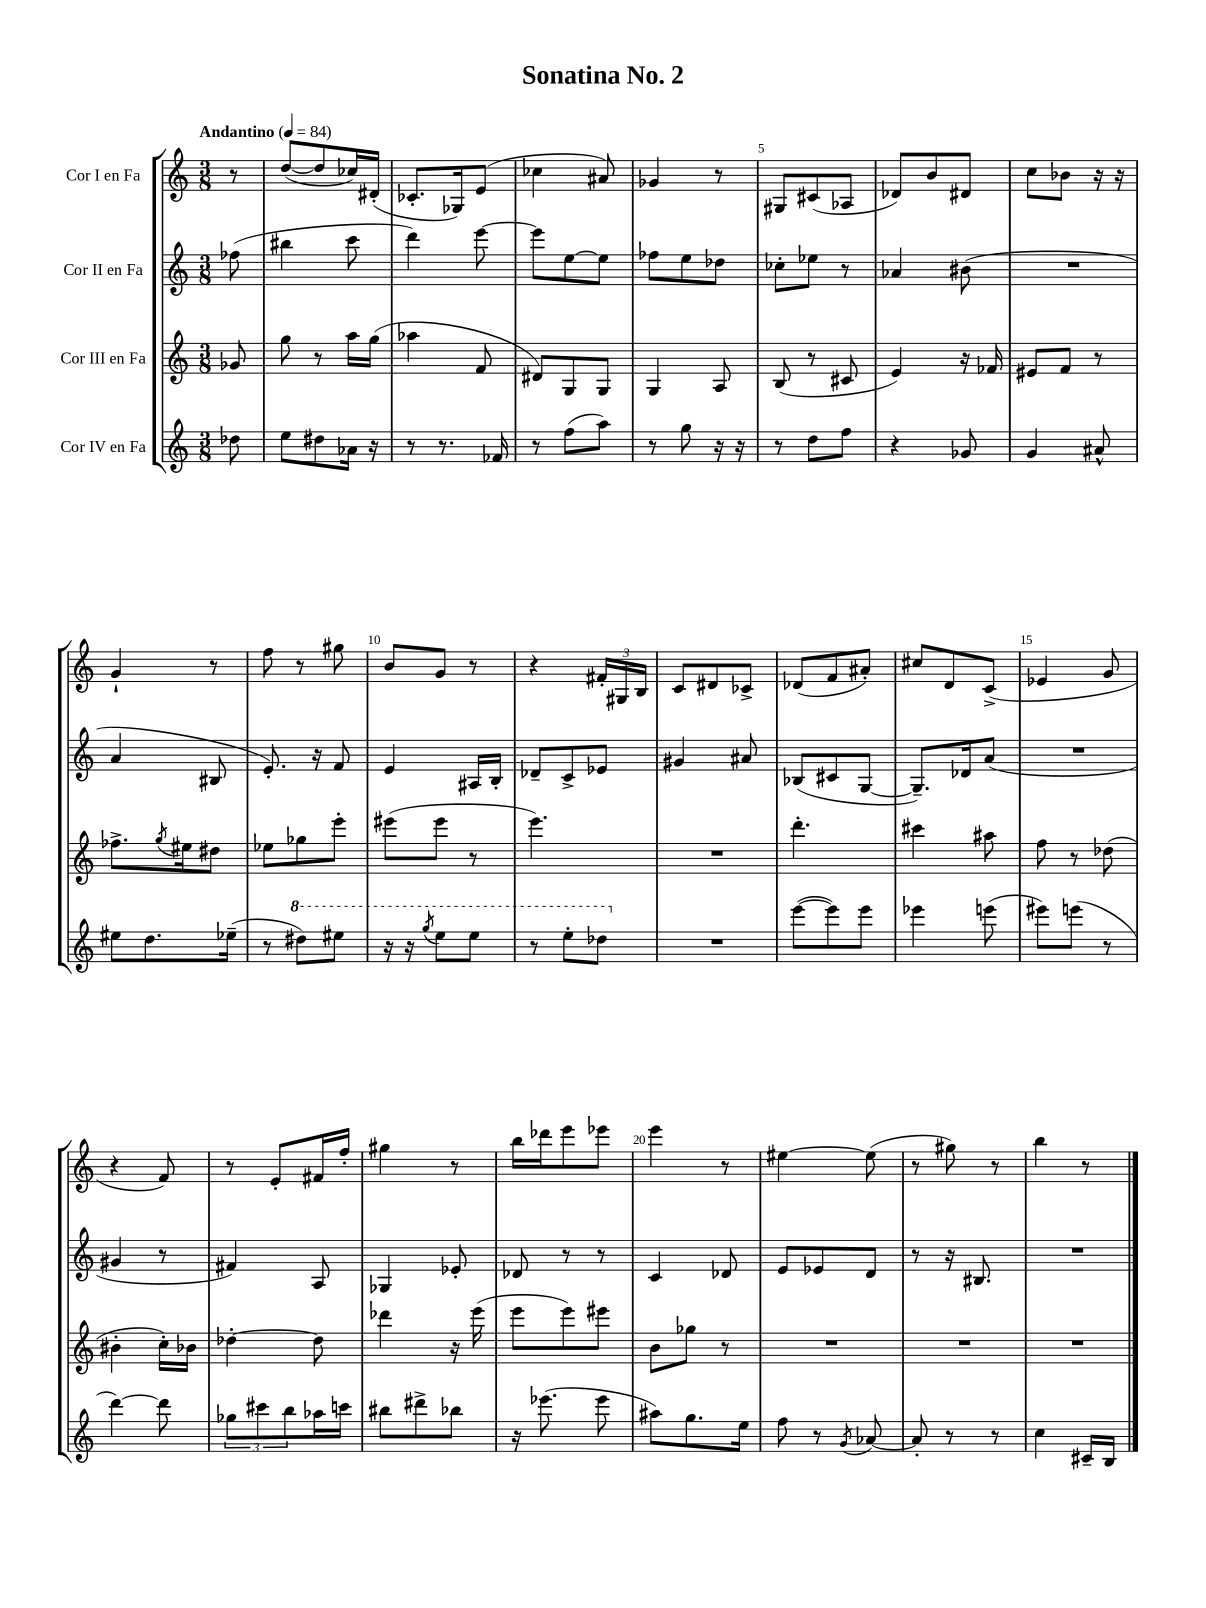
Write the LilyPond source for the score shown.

\header { title = "Sonatina No. 2" }
<<
\new StaffGroup <<
\new Staff = "s0" \with { instrumentName = "Cor I en Fa" } {
    \clef treble \key c \major \numericTimeSignature \time 3/8 \partial 8 \tempo "Andantino" 4 = 84
    r8 |
    d''8~( d''8 ces''16) dis'16-.( |
    ces'8.-. ges16) e'8( |
    ces''4 ais'8) |
    ges'4 r8 |
    gis8 cis'8( aes8 |
    des'8) b'8 dis'8 |
    c''8 bes'8 r16 r16 |
    g'4-! r8 |
    f''8 r8 gis''8 |
    b'8 g'8 r8 |
    r4 \tuplet 3/2 { fis'16-. gis16 b16 } |
    c'8 dis'8 ces'8-> |
    des'8( f'8 ais'8-.) |
    cis''8 d'8 c'8->( |
    ees'4 g'8 |
    r4 f'8) |
    r8 e'8-. fis'16 f''16-. |
    gis''4 r8 |
    b''16 des'''16 e'''8 ees'''8 |
    e'''4 r8 |
    eis''4~ eis''8( |
    r8 gis''8) r8 |
    b''4 r8 \bar "|." |
}
\new Staff = "s1" \with { instrumentName = "Cor II en Fa" } {
    \clef treble \key c \major \numericTimeSignature \time 3/8 \partial 8
    fes''8( |
    bis''4 c'''8 |
    d'''4) e'''8~ |
    e'''8 e''8~ e''8 |
    fes''8 e''8 des''8 |
    ces''8-. ees''8 r8 |
    aes'4 bis'8( |
    R4. |
    a'4 bis8 |
    e'8.-.) r16 f'8 |
    e'4 ais16 b16-. |
    des'8-- c'8-> ees'8 |
    gis'4 ais'8 |
    bes8( cis'8 g8~ |
    g8.--) des'16 a'8( |
    R4. |
    gis'4 r8 |
    fis'4) a8 |
    ges4 ees'8-. |
    des'8 r8 r8 |
    c'4 des'8 |
    e'8 ees'8 d'8 |
    r8 r16 bis8. |
    R4. \bar "|." |
}
\new Staff = "s2" \with { instrumentName = "Cor III en Fa" } {
    \clef treble \key c \major \numericTimeSignature \time 3/8 \partial 8
    ges'8 |
    g''8 r8 a''16 g''16( |
    aes''4 f'8 |
    dis'8) g8 g8 |
    g4 a8 |
    b8( r8 cis'8 |
    e'4) r16 fes'16 |
    eis'8 f'8 r8 |
    fes''8.-> \acciaccatura { g''8 } eis''16 dis''8 |
    ees''8 ges''8 e'''8-. |
    eis'''8( eis'''8 r8 |
    e'''4.) |
    R4. |
    d'''4.-. |
    cis'''4 ais''8 |
    f''8 r8 des''8( |
    bis'4-. c''16-.) bes'16 |
    des''4~-. des''8 |
    des'''4 r16 e'''16( |
    e'''8 e'''8) eis'''8 |
    b'8 ges''8 r8 |
    R4. |
    R4. |
    R4. \bar "|." |
}
\new Staff = "s3" \with { instrumentName = "Cor IV en Fa" } {
    \clef treble \key c \major \numericTimeSignature \time 3/8 \partial 8
    des''8 |
    e''8 dis''8 aes'16 r16 |
    r8 r8. fes'16 |
    r8 f''8( a''8) |
    r8 g''8 r16 r16 |
    r8 d''8 f''8 |
    r4 ges'8 |
    g'4 ais'8-^ |
    eis''8 d''8. ees''16--( |
    r8 \ottava #1 dis'''8) eis'''8 |
    r16 r16 \acciaccatura { g'''8 } e'''8 e'''8 |
    r8 e'''8-. des'''8 \ottava #0 |
    R4. |
    e'''8~( e'''8) e'''8 |
    ees'''4 e'''8( |
    eis'''8) e'''8( r8 |
    d'''4~) d'''8 |
    \tuplet 3/2 { ges''8 cis'''8 b''8 } aes''16 c'''16 |
    bis''8 dis'''8-> bes''8 |
    r16 ees'''8.( ees'''8 |
    ais''8) g''8. e''16 |
    f''8 r8 \acciaccatura { g'8 } aes'8~ |
    aes'8-. r8 r8 |
    c''4 cis'16-- b16 \bar "|." |
}
>>
>>
\layout { \context { \Score \override BarNumber.break-visibility = ##(#f #t #t) barNumberVisibility = #(every-nth-bar-number-visible 5) } }
